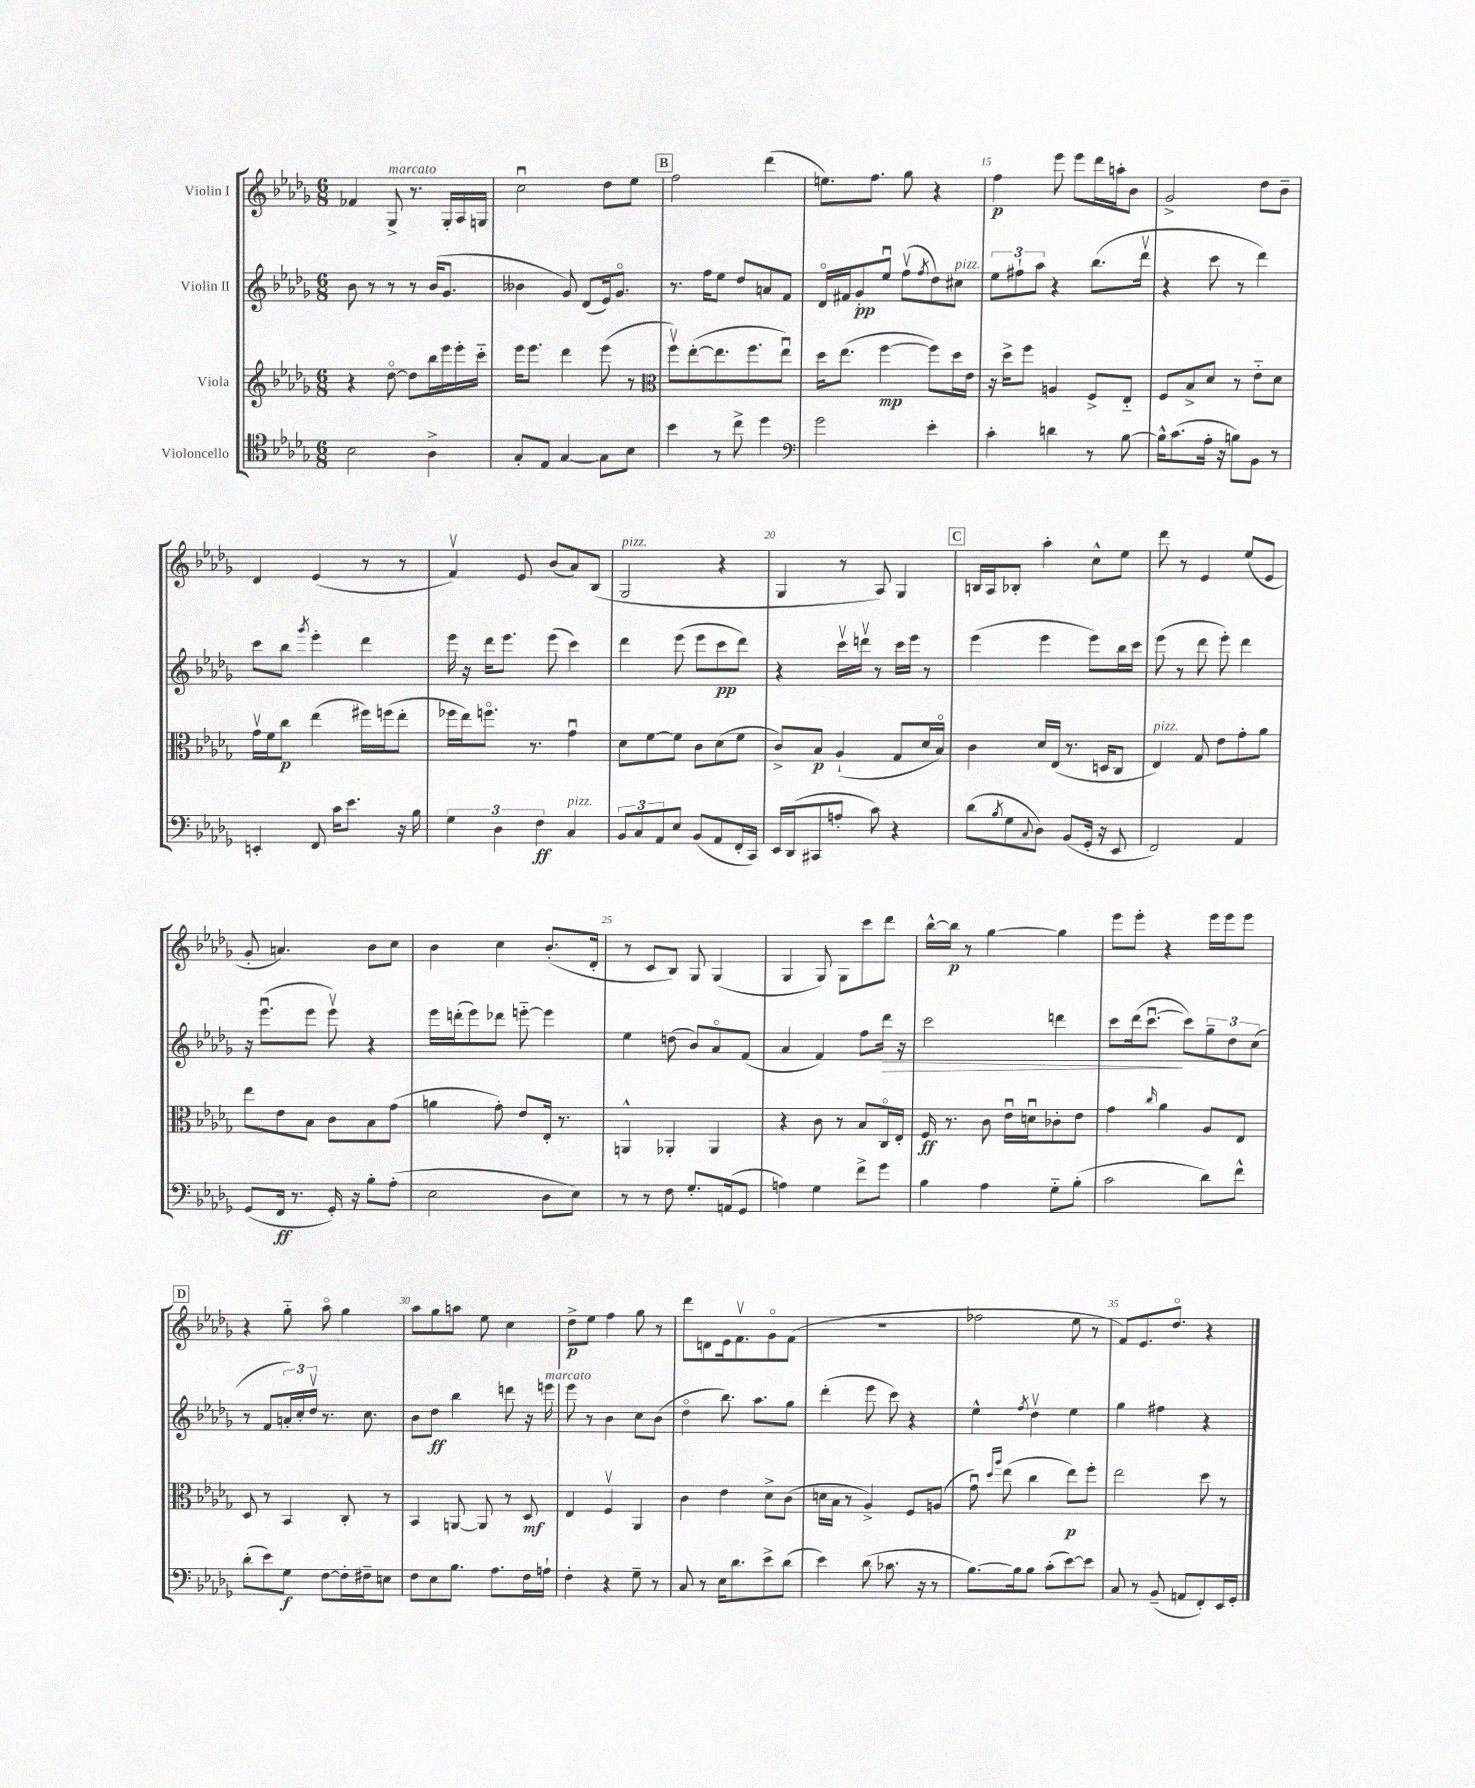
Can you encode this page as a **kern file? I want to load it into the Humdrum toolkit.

**kern	**kern	**kern	**kern
*staff4	*staff3	*staff2	*staff1
*clefC4	*clefG2	*clefG2	*clefG2
*k[b-e-a-d-g-]	*k[b-e-a-d-g-]	*k[b-e-a-d-g-]	*k[b-e-a-d-g-]
*M6/8	*M6/8	*M6/8	*M6/8
2B-	4r	8b-	4f-
.	.	8r	.
.	[8dd-o	8r	8G-^
.	8dd-]	8r	8.r
4A-^	16bb-	(16b-	.
.	16eee-	8.g-	16G-'
.	16eee-'	.	16A-
.	16ccc'~	.	16G
=	=	=	=
8G-'	16eee-	4b--	2ccu
.	8.eee-	.	.
8E-	.	.	.
[4G-	4ddd-	8g-)	.
.	.	(8d-	.
8G-]	(8eee-	16e-)	8dd-
.	.	8.g-o	.
8B-	8r	.	8ee-
=	=	=	=
*	*clefC3	*	*
4b-	8ffv)	8.r	2ff
.	([8ee-'	.	.
.	.	16ff	.
8r	8.ee-]	8ee-	.
8cc^	.	8dd-	.
.	8.ff	.	.
4dd-	.	8a	(4ddd-
.	8ee-u)	8f	.
=	=	=	=
*clefF4	*	*	*
2g-	16dd-	16d-o	8.ee)
.	(8.ee-	16f#	.
.	.	8g-'	.
.	.	.	8.ff
.	[4ff	8ee-u	.
.	.	(8ffv	8gg-
.	.	8qff	.
4e-'	8ff])	8dd-)	4r
.	16dd-	8cc#	.
.	16e-	.	.
=	=	=	=
4c'	16r	12ee-	4ff
.	16dd-^	.	.
.	.	12ff#`	.
.	8ff	.	.
.	.	12aa-	.
4d	4A	4r	8eee-
.	.	.	8eee-
8r	8F^	(8.bb-	16ddd-
.	.	.	16aa'
[8B-	8E-'~	.	8b-
.	.	16ddd-v	.
=	=	=	=
16B-^^]	8F	4r	2g-^
(8.c	.	.	.
.	8B-^	.	.
16A-'	8d-	8ccc	.
16r	.	.	.
8B)	8r	8r	.
8BB-	8e-'~	4ddd-)	8dd-
8r	8d-	.	8b-~
=	=	=	=
4EE'	16g-v	8ccc	4d-
.	16f	.	.
.	8cc	8bb-	.
.	.	8qggg-	.
8FF	(4ee-	4eee-'	(4e-
16c	.	.	.
8.e-	.	.	.
.	16ff#)	4ddd-	8r
.	(16ff	.	.
16r	8ee-'	.	8r
16B-	.	.	.
=	=	=	=
6G-	16ff-	16eee-	4fv)
.	16ee-)	16r	.
.	8.ffo	16ddd-	.
6D-	.	.	.
.	.	8.eee-	.
.	.	.	8e-
.	8.r	.	.
6F	.	.	.
.	.	(8eee-	(8b-
4C	4g-u	4ccc)	8a-)
.	.	.	(8B-
=	=	=	=
12BB-	8d-	4ddd-	2G-
12C	.	.	.
.	[8f	.	.
12AA-	.	.	.
8E-	8f]	(8eee-	.
(8BB-	8c	8eee-	.
8AA-	(8d-	8ccc	4r
16FF'	8f	8ddd-)	.
16CC)	.	.	.
=	=	=	=
16EE-	8c^)	4r	4G-
(16DD-	.	.	.
8CC#	8B-	.	.
8A'	(4A-`	16cccv	8r
.	.	16dddv	.
8c)	.	8r	8A-)
4r	8G-	16ccc	4G-
.	.	16eee-	.
.	16d-	8r	.
.	16B-o)	.	.
=	=	=	=
(8d-	4c	(4eee-	16B
.	.	.	16A-
8qB-	.	.	.
8G-	.	.	8B-'
8qqC	.	.	.
8D-)	16d-	4eee-	4aa-'
.	(16E-	.	.
(8BB-	8.r	.	.
16GG-'	.	8eee-)	8cc^^
16r	16D	.	.
8EE-	8C	16bb-	8ee-
.	.	16ccc	.
=	=	=	=
2FF)	4E-)	(8eee-	8ddd-
.	.	8r	8r
.	8G-	8ddd-	4e-
.	8e-	8eee-')	.
4AA-	8g-'	4ddd-	(8ee-
.	8a-	.	8e-
=	=	=	=
(8GG-	8ee-	16r	8g-'
.	.	(8.eee-u	.
16FF	8e-	.	4.a)
8.r	.	.	.
.	8B-	8eee-	.
16GG-')	8c	8eee-v)	.
16r	.	.	.
8B-'	8B-	4r	8b-
(8A-'	(8g-	.	8cc
=	=	=	=
2E-	4a	16eee-	4b-
.	.	(16ddd'	.
.	.	8eee-)	.
.	8g-')	8ddd-	4cc
.	8e-	[8eee'~	.
8D-	16E-'	4eee]	(8.b-'
.	8.r	.	.
8E-)	.	.	.
.	.	.	16d-'
=	=	=	=
8r	4AA^^	4ee-	8r
8r	.	.	8c
8F	4AA-'	(8dd	8B-)
8.G-'	.	8b-)	8G-
.	4AA-	8a-o	(4G-
(16AA	.	.	.
8GG-	.	(8f	.
=	=	=	=
4A)	4r	4a-	4G-
4G-	8c	4f)	8G-)
.	8r	.	8G-
8f^	8B-	8ff	8ccc
8g-	16Co	16ddd-	8ddd-
.	16E-'	16r	.
=	=	=	=
4B-	16F	2ccc	[16bb-^^
.	8.r	.	16bb-]
.	.	.	8r
4A-	8c	.	[4gg-
.	16e-u	.	.
.	16du	.	.
8G-'~	8c-'	4ddd	4gg-]
(8B-'	8e-	.	.
=	=	=	=
2c	4g-	8ccc	8eee-
.	.	(16ddd-	8eee-'
.	.	[8.cccu	.
.	16qqcc	.	.
.	4a-	.	4r
.	.	8ccc])	.
8d-)	8A-	12gg-~	16eee-
.	.	.	16eee-
.	.	12dd-	.
8f^^	8E-	.	8eee-
.	.	(12cc	.
=	=	=	=
(8d-'	8D-	8r	4r
8e-)	8r	8f	.
8G-	4BB-	24a')	8gg-'~
.	.	24cc'	.
.	.	24dd-v	.
[8F	.	8.r	8aa-o
16F']	8C'	.	4gg-
16F#~	.	8.cc	.
8E	8r	.	.
=	=	=	=
8F	4BB-	8b-	8aa-
8E-	.	8dd-	8gg-
8.B-	[8AA	4bb-	8aa
.	8AA]	.	8ee-
8.A-	.	.	.
.	8r	8ddd	4cc
16F	8D-	16r	.
16A`	.	16eee	.
=	=	=	=
4F'	4E-	8eee-	8dd-^
.	.	8r	8ee-
4r	4Fv	4b-	4ff
8G-~	4AA-	8cc	8gg-
8r	.	(8b-	8r
=	=	=	=
8C	4c	4dd-o	8ddd-
8r	.	.	8d
16E-	4e-	8.bb-)	16e-
8.d-	.	.	8.fv
.	.	8.aa-	.
8e-^	8d-^	.	8g-o
(8d-	(8c	8gg-	(8f
=	=	=	=
4e-)	16d	(4ddd-'	2.r
.	16B-	.	.
.	8r	.	.
(8d-	4A-^)	8eee-	.
8.c-	.	8ccc)	.
.	8F	4r	.
16r	.	.	.
8r	(8A	.	.
=	=	=	=
[8.B-)	8g-u)	4ee-^^	2ff-
.	16qqdd-	.	.
.	16qqaa-	.	.
.	(8ee-	.	.
16B-]	.	.	.
.	.	8qff	.
8B-	4cc	4dd-v	.
(8c'	.	.	.
[8e-)	8ee-)	4ee-	8ee-
8e-]	8ff'	.	8r
=	=	=	=
8C	2ee-	4gg-	8f)
8r	.	.	8.e-
(8BB-~	.	4ff#	.
.	.	.	8.dd-o
8AA	.	.	.
8FF')	8dd-	4r	4r
16EE-	8r	.	.
16GG-'	.	.	.
==	==	==	==
*-	*-	*-	*-
